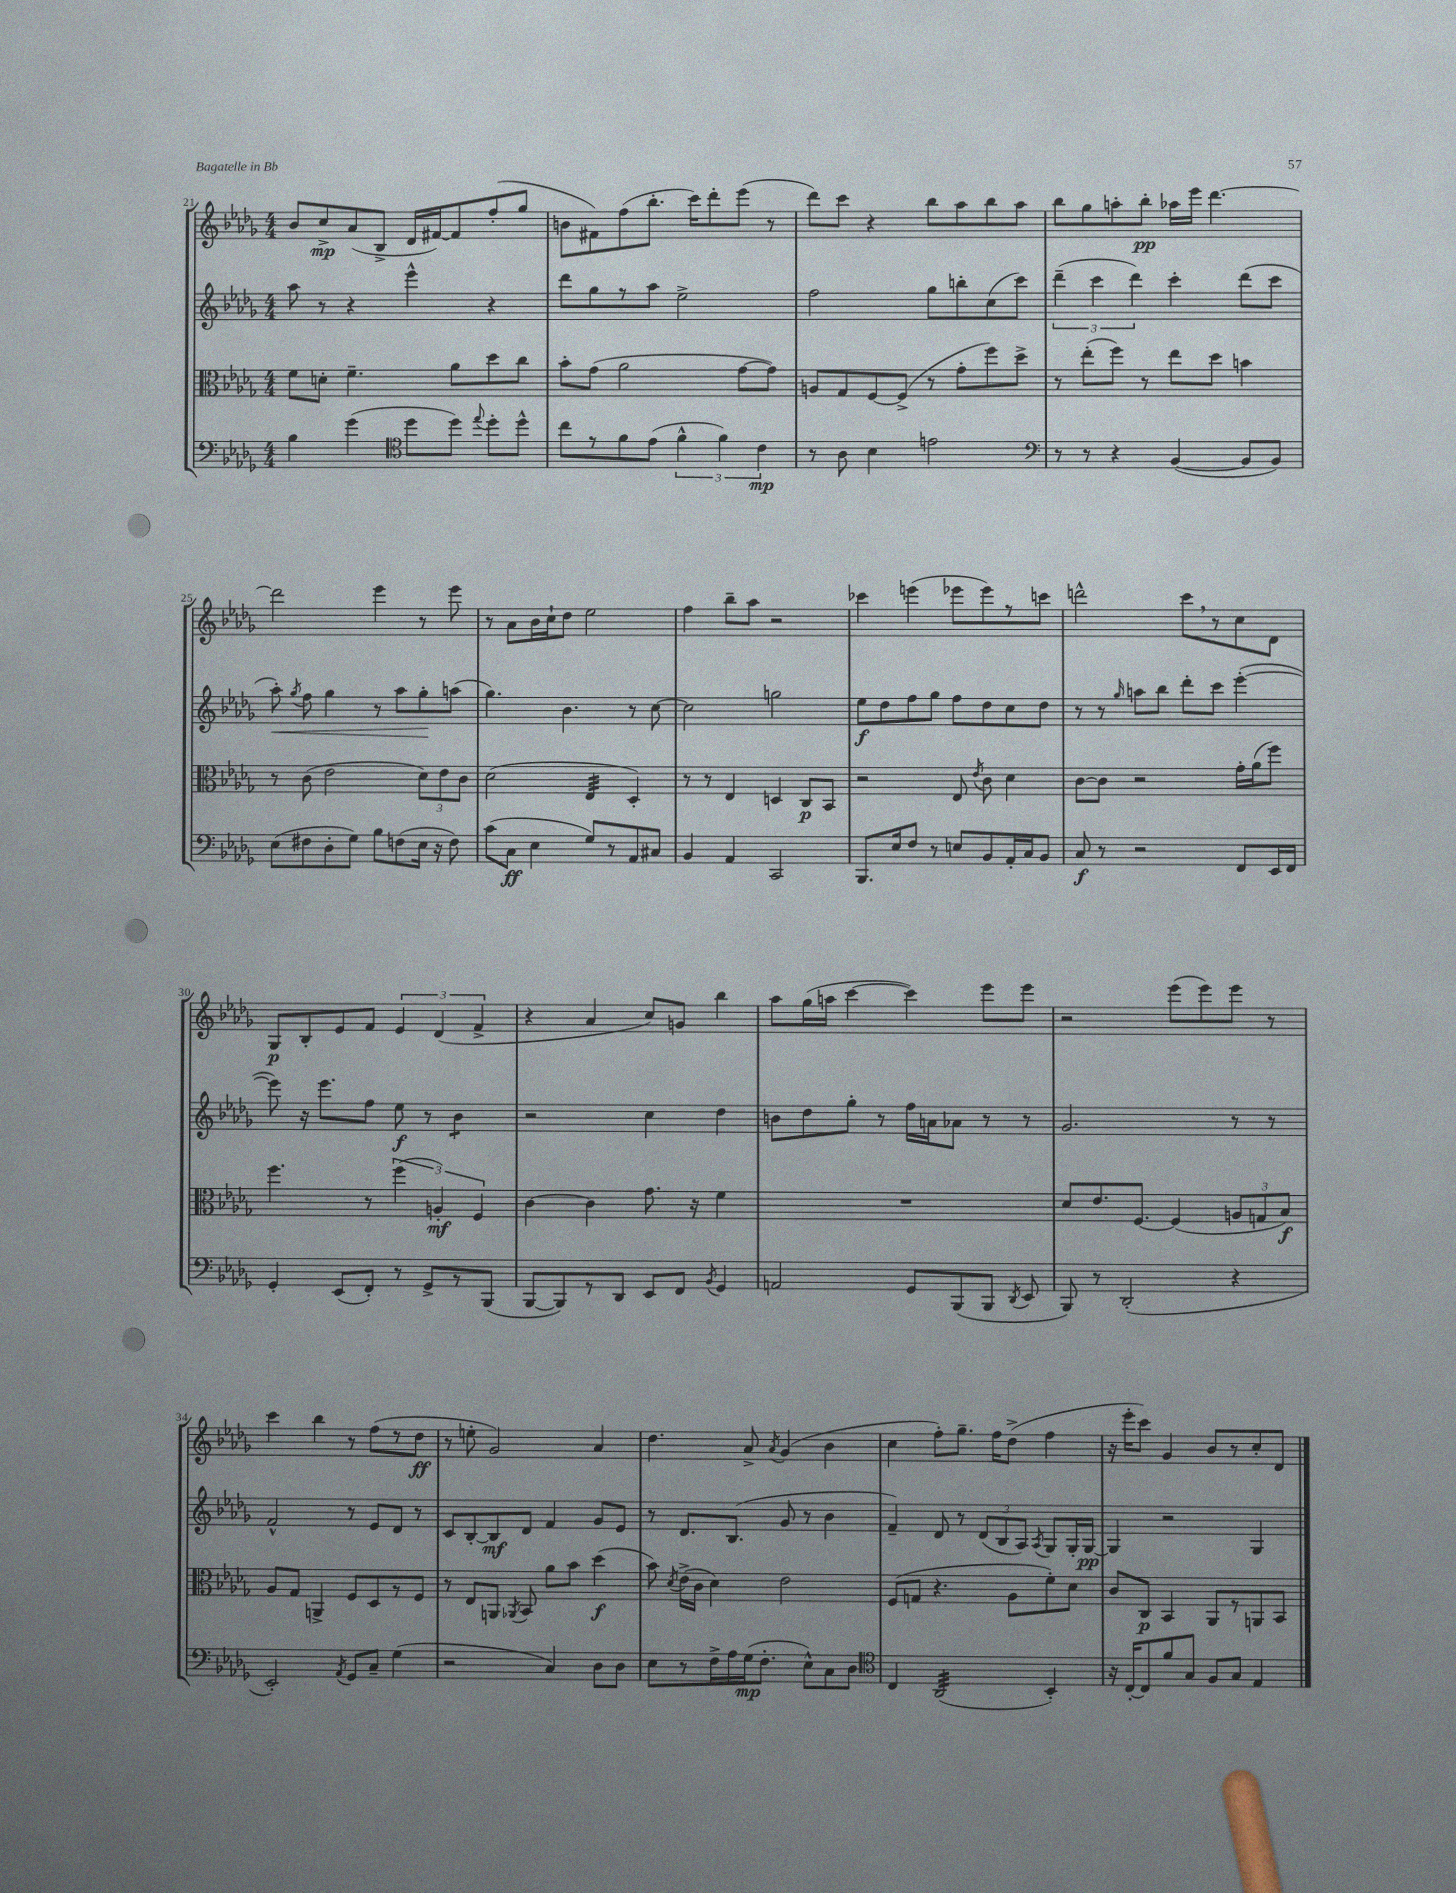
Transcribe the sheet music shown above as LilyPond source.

<<
\new StaffGroup <<
\new Staff = "s0" {
    \clef treble \key des \major \numericTimeSignature \time 4/4
    \autoBeamOff bes'8[ c''8->\mp aes'8( bes8]-> des'16[ fis'16~) fis'8 f''8-.( ges''8] |
    b'8[ fis'8) f''8( bes''8.]-. c'''16[) des'''8-. ees'''8]( r8 |
    des'''8[) c'''8] r4 bes''8[ aes''8 bes''8 aes''8] |
    bes''8[ ges''8 a''8-. bes''8]-.\pp aes''16[ ees'''16] des'''4.~ |
    des'''2 ees'''4 r8 ees'''8 |
    r8 aes'8[ bes'16 c''16-! des''8] ees''2 |
    f''4 bes''8[-- aes''8] r2 |
    ces'''4 e'''4( ees'''8[ ees'''8) r8 c'''8] |
    d'''2-^ c'''8[ \breathe r8 c''8 des'8] |
    ges8[\p bes8-. ees'8 f'8] \tuplet 3/2 { ees'4 des'4( f'4-> } |
    r4 aes'4 c''8[) g'8] bes''4 |
    aes''8[ ges''16( a''16] c'''4~ c'''4) ees'''8[ ees'''8] |
    r2 ees'''8[( ees'''8) ees'''8] r8 |
    c'''4 bes''4 r8 f''8[( r8 des''8]\ff |
    r8 e''8-. ges'2) aes'4 |
    des''4. aes'8-> \acciaccatura { aes'8 } ges'4( bes'4 |
    c''4 f''8[-.) ges''8.]-- f''16[ des''8]->( f''4 |
    r16 ees'''16[-. c'''8]) ges'4 bes'8[ r8 c''8-. des'8] \bar "|." |
}
\new Staff = "s1" {
    \clef treble \key des \major \numericTimeSignature \time 4/4
    \autoBeamOff aes''8 r8 r4 ees'''4-^ r4 |
    des'''8[ ges''8 r8 aes''8] ees''2-> |
    f''2 ges''8[ b''8-. c''8( c'''8]) |
    \tuplet 3/2 { des'''4--( c'''4 des'''4) } c'''4-. des'''8[( c'''8] |
    aes''8-.\<) \acciaccatura { ges''8 } f''8 ges''4 r8 aes''8[ ges''8-.\! a''8]( |
    ges''4.) bes'4. r8 c''8~ |
    c''2 g''2 |
    ees''8[\f des''8 f''8 ges''8] f''8[ des''8 c''8 des''8] |
    r8 r8 \grace { ges''16 } a''8[ bes''8] des'''8[-. c'''8] ees'''4~-.( |
    ees'''8) r16 ees'''8.[ f''8] ees''8\f r8 bes'4:8 |
    r2 c''4 des''4 |
    b'8[ des''8 ges''8]-. r8 f''16[ a'16 aes'8] r8 r8 |
    ges'2. r8 r8 |
    f'2-^ r8 ees'8[ des'8] r8 |
    c'8[ bes8~-. bes8\mf des'8] f'4 ges'8[ ees'8] |
    r8 des'8.[ bes8.]( ges'8 r8 bes'4 |
    f'4--) des'8 r8 \tuplet 3/2 { des'8[( bes8 aes8]) } \acciaccatura { aes8 } ges8[ ges16-. ges16]~\pp |
    ges4 r2 ges4 \bar "|." |
}
\new Staff = "s2" {
    \clef alto \key des \major \numericTimeSignature \time 4/4
    \autoBeamOff f'8[ d'8]-. f'4.-- aes'8[ des''8 c''8] |
    bes'8[-. ges'8]( aes'2 ges'8[~ ges'8]) |
    a8[ ges8 f8~ f8]->( r8 ges'8[-. f''8) des''8]-> |
    r8 ees''8[-.( f''8]) r8 ees''8[ des''8] b'4 |
    r8 c'8( ees'2 \tuplet 3/2 { des'8[) ees'8 c'8] } |
    des'2( ees4:32 des4-.) |
    r8 r8 ees4 d4 c8[\p bes,8] |
    r2 ees8 \acciaccatura { ees'8 } c'8 des'4 |
    c'8[~ c'8] r2 ges'16[-. aes'16( f''8]) |
    f''4. r8 \tuplet 3/2 { f''4( a4-.\mf) f4 } |
    c'4~ c'4 ges'8. r16 f'4 |
    R1 |
    des'8[ ees'8. f8.]~ f4( \tuplet 3/2 { a8[ g8 bes8]\f) } |
    aes8[ ges8] a,4-> f8[ des8 r8 f8] |
    r8 ees8[ a,8] \acciaccatura { aes,8 } bes,8 aes'8[ bes'8] des''4\f( |
    bes'8) \acciaccatura { des'8 } ees'16[->( c'16] des'4) ees'2 |
    f8[( g8] r4. aes8[ f'8-.) des'8] |
    c'8[ c8]\p bes,4 aes,8[ r8 a,8 bes,8] \bar "|." |
}
\new Staff = "s3" {
    \clef bass \key des \major \numericTimeSignature \time 4/4
    \autoBeamOff bes4 ges'4( \clef tenor des''8[ des''8]) \appoggiatura { ees''8 } des''8[-. des''8]-^ |
    c''8[ r8 f'8 ees'8]( \tuplet 3/2 { f'4-^ f'4) c'4\mp } |
    r8 aes8 bes4 e'2 |
    \clef bass r8 r8 r4 bes,4~( bes,8[ bes,8]) |
    ees8[( fis8 des8-. ges8]) bes8[ f8( ees16] r16 f8) |
    c'8[( c8]\ff ees4 ges8[) r8 aes,8 cis8] |
    bes,4 aes,4 c,2 |
    bes,,8.[ ees16 f8] r8 e8[ bes,8 aes,16-. c16 bes,8] |
    c8\f r8 r2 f,8[ ees,16 f,16] |
    ges,4-. ees,8[( f,8]-.) r8 ges,8[-> r8 bes,,8]( |
    bes,,8[~ bes,,8) r8 des,8] ees,8[ f,8] \acciaccatura { bes,8 } ges,4 |
    a,2 ges,8[ bes,,8( bes,,8] \acciaccatura { des,8 } ees,8 |
    bes,,8) r8 des,2-.( r4 |
    ees,2-.) \acciaccatura { aes,8 } ges,8[ c8]-- ges4( |
    r2 c4) des8[ des8] |
    ees8[ r8 f16-> aes16 ges16\mp( f8.]-. ees8[-^) c8 des8] |
    \clef tenor c4 aes,2:32( bes,4-.) |
    r16 c16[~-. c8 f'8 ges8] f8[ ges8] ees4 \bar "|." |
}
>>
>>
\layout { \context { \Score currentBarNumber = #21 } }
